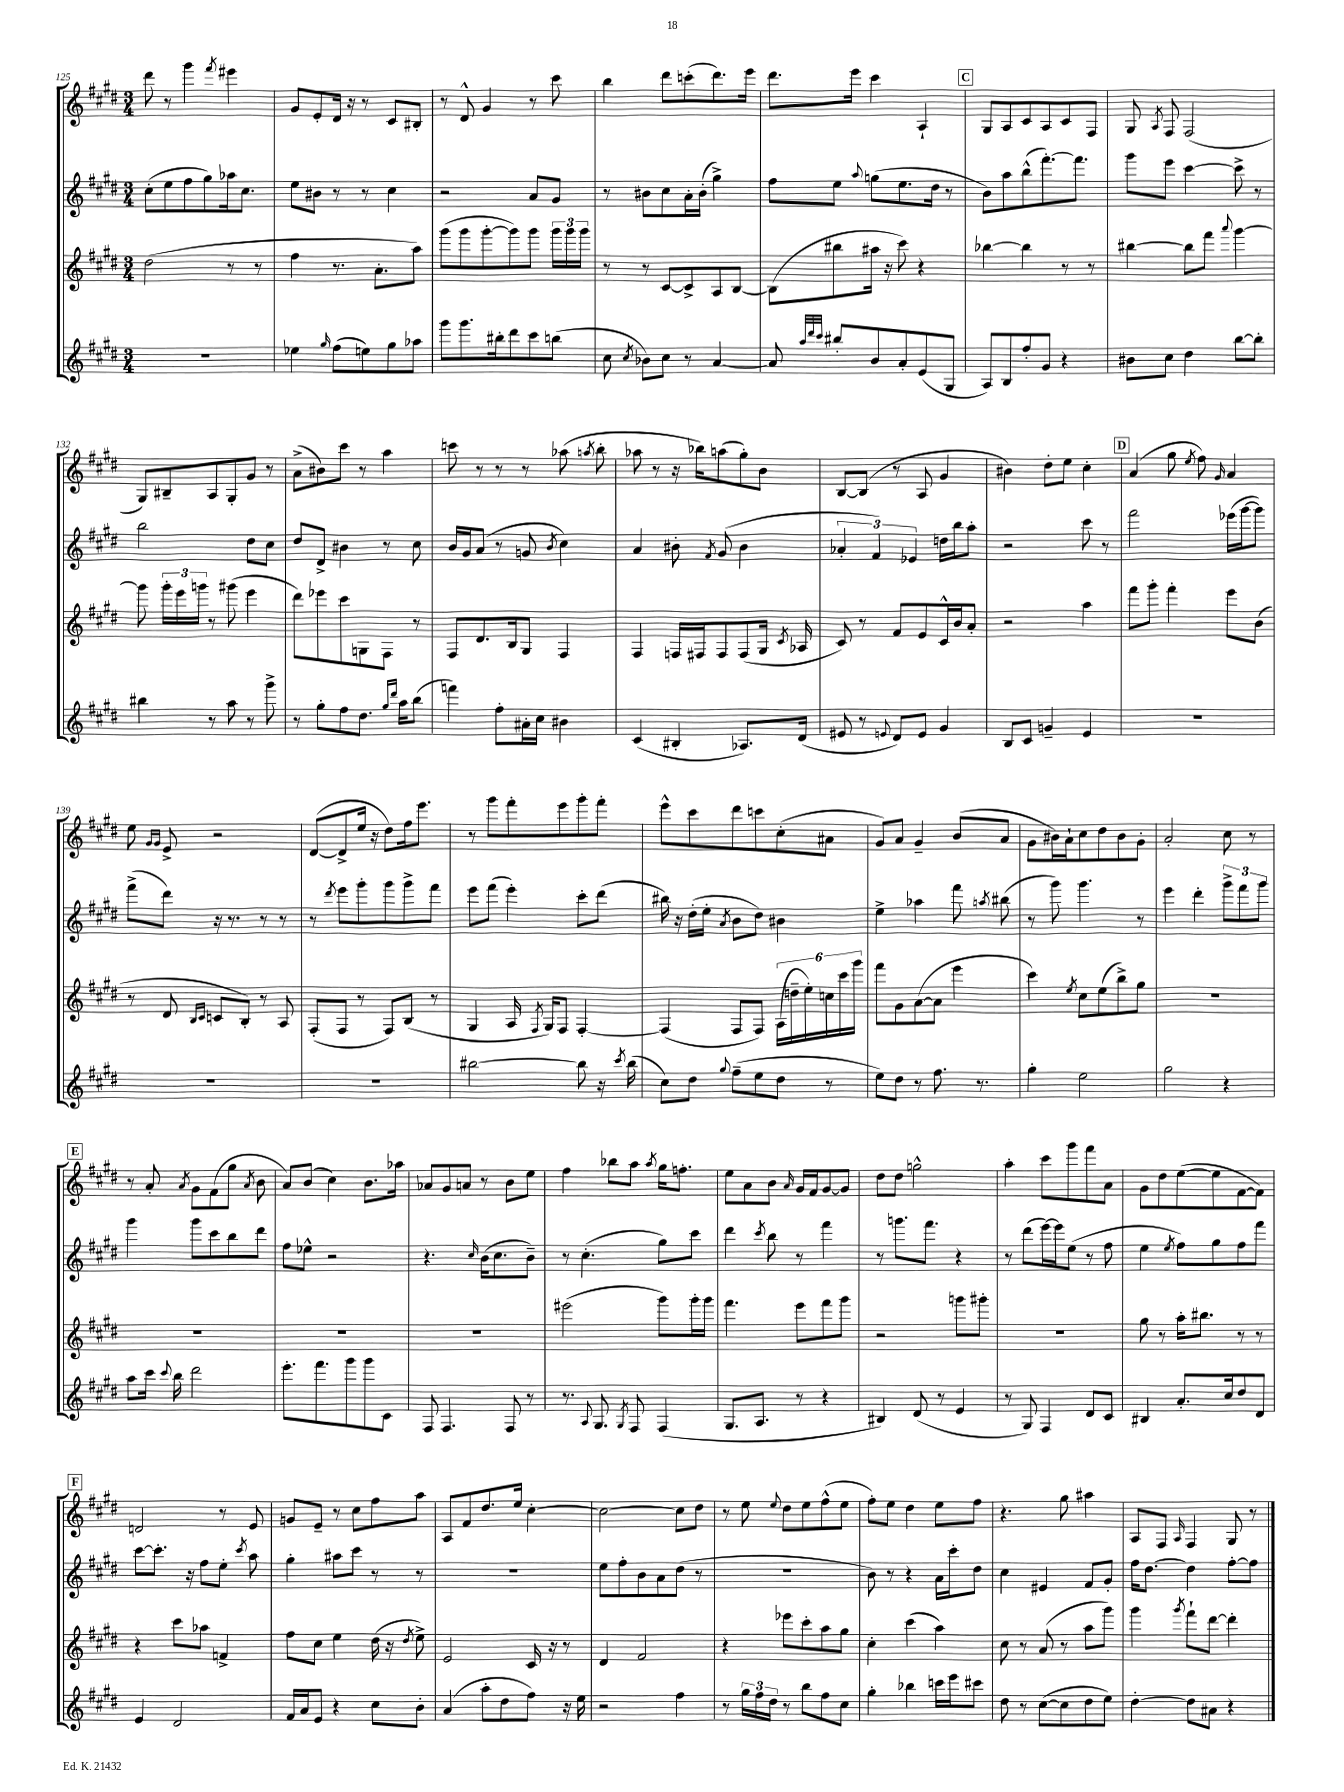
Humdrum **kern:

**kern	**kern	**kern	**kern
*staff4	*staff3	*staff2	*staff1
*clefG2	*clefG2	*clefG2	*clefG2
*k[f#c#g#d#]	*k[f#c#g#d#]	*k[f#c#g#d#]	*k[f#c#g#d#]
*M3/4	*M3/4	*M3/4	*M3/4
2.r	(2dd#	(8cc#'	8ddd#
.	.	8ee	8r
.	.	8ff#	4ggg#
.	.	8gg#)	.
.	.	.	8qfff#
.	8r	16aa-	4eee#
.	.	8.cc#	.
.	8r	.	.
=	=	=	=
4ee-	4ff#	8ee	8g#
.	.	8b#	8e'
16qqgg#	.	.	.
(8ff#	8.r	8r	16d#
.	.	.	16r
8ee)	.	8r	8r
.	8.a'	.	.
8gg#	.	4cc#	8c#
8aa-	8aa)	.	8B#'
=	=	=	=
8ggg#	(8ggg#	2r	8r
8.ggg#	8ggg#	.	8d#^^
.	[8ggg#'	.	4g#
16bb#'	.	.	.
8ddd#	8ggg#])	.	.
8ccc#	8ggg#	8a	8r
(8bb	24ggg#	8g#	8ccc#
.	24ggg#	.	.
.	24ggg#	.	.
=	=	=	=
8cc#	8r	8r	4bb
8qcc#	.	.	.
8b-)	8r	8b#	.
8cc#	[8c#	8cc#	8ddd#
8r	8c#^]	16a'	(8ccc'
.	.	(16b#'	.
[4a	8A	4gg#^)	8.ddd#)
.	[8B	.	.
.	.	.	16eee
=	=	=	=
8a]	(8B]	8ff#	8.ddd#
32qqaa	.	.	.
32qqddd#	.	.	.
32qqccc#	.	.	.
8bb#'	8bb#	8ee	.
.	.	.	16eee
.	.	8qqaa	.
8b	16aa#	(8gg	4ccc#
.	16r	.	.
8a'	8ccc#)	8.ee	.
(8e	4r	.	4A`
.	.	16dd#	.
8G#	.	8r	.
=	=	=	=
8A)	[4bb-	8b)	8G#
8B	.	8aa	8A
8ff#'	4bb-]	(8bb^^	8c#
8g#	.	[8.fff#')	8A
4r	8r	.	8c#
.	.	8.fff#]	.
.	8r	.	8F#
=	=	=	=
8b#	[4bb#	8ggg#	8G#
.	.	.	8qA
8cc#	.	8eee	8F#
4dd#	8bb#]	[4ccc#	(2F#
.	8fff#	.	.
.	8qqaaa	.	.
[8bb	[4ggg#	8ccc#^]	.
8bb']	.	8r	.
=	=	=	=
4bb#	8ggg#]	2bb	8G#)
.	24ggg#'	.	8B#~
.	24eee	.	.
.	24ggg	.	.
8r	8r	.	8A
8aa	(8ggg#	.	8G#'
8r	4eee	8dd#	8g#
8ggg#^	.	8cc#	8r
=	=	=	=
8r	8ddd#)	8dd#	(8a^
8gg#'	8eee-	8d#^	8b#)
8ff#	8ccc#	4b#	8ccc#
8.dd#	8G	.	8r
.	8F#	8r	4aa
16qqgg#	.	.	.
16qqddd#	.	.	.
16aa	.	.	.
(8bb	8r	8cc#	.
=	=	=	=
4fff)	8F#	16b	8ccc
.	.	16g#	.
.	8.d#	(8a	8r
8ff#'	.	8r	8r
.	16B	.	.
16a#'	8G#	8g	8r
16cc#	.	.	.
.	.	8qb	.
4b#	4F#	4cc#)	(8aa-
.	.	.	8qaa
.	.	.	8bb'
=	=	=	=
(4c#	4F#	4a	8aa-
.	.	.	8r
4B#'	16F	8b#'	16r
.	16F#	.	16bb-)
.	.	8qf#	.
.	8F#	(8g#	(8aa
8.A-)	(8F#	4b#	8gg#')
.	16G#	.	8b
.	8qc#	.	.
(16d#	16A-	.	.
=	=	=	=
8e#	8c#)	6a-'	[8B
8r	8r	.	(8B]
.	.	6f#)	.
8qqe	.	.	.
8d#)	8f#	.	8r
.	.	6e-	.
8e	8e	.	8A
4g#	16c#^^	16dd	4g#
.	16b	16bb	.
.	8a'	8aa'	.
=	=	=	=
8B	2r	2r	4b#)
8c#	.	.	.
4g~	.	.	8dd#'
.	.	.	8ee
4e	4aa	8ccc#	4cc#'
.	.	8r	.
=	=	=	=
2.r	8fff#	2fff#	(4a
.	8ggg#'	.	.
.	4fff#'	.	8gg#
.	.	.	8qee
.	.	.	8ff#)
.	.	.	16qqg#
.	8eee	(16eee-	4a
.	.	[16ggg#	.
.	(8b	8ggg#])	.
=	=	=	=
2.r	8r	(8fff#^	8ee
.	.	.	16qqg#
.	.	.	16qqg#
.	8d#	8ddd#)	8e^
.	16qqB	.	.
.	16qqc#	.	.
.	8c	16r	2r
.	.	8.r	.
.	8B')	.	.
.	8r	8r	.
.	8A	8r	.
=	=	=	=
2.r	(8F#'	8r	([8d#
.	.	8qddd#	.
.	8F#	8eee	8d#^]
.	8r	8ggg#'	16ee
.	.	.	16r
.	8F#)	8ggg#	8dd#)
.	(8B	8ggg#^	16ff#
.	.	.	8.eee
.	8r	8fff#	.
=	=	=	=
[2bb#	4G#	8eee	8r
.	.	(8fff#	8ggg#
.	16A	4eee')	8fff#'
.	8qF#	.	.
.	16G#)	.	.
.	8F#	.	8eee
8bb#]	[4F#'	8ccc#'	8ggg#'
16r	.	(8ddd#	8fff#'
8qccc#	.	.	.
(16bb#	.	.	.
=	=	=	=
8cc#)	(4F#]	16bb#)	8eee^^
.	.	16r	.
8dd#	.	(16dd#'	8ccc#
.	.	16ee'	.
8qqgg#	.	8qa	.
(8ff#~	8F#	8b	8ddd#
8ee	8F#)	8dd#)	8ccc
8dd#	(24A	4b#	(8cc#'
.	24dd~	.	.
.	24ee')	.	.
8r	24cc	.	8a#
.	24ccc#	.	.
.	24ggg#	.	.
=	=	=	=
8ee)	8fff#	4ee^	8g#)
8dd#	8g#	.	8a
8r	([8a	4aa-	4g#~
8.ff#	8a]	.	.
.	4eee	8fff#	(8b
8.r	.	.	.
.	.	8qaa	.
.	.	(8bb#	8a
=	=	=	=
4gg#'	4ccc#)	8r	8g#
.	.	8ggg#)	16b#)
.	.	.	16a`
.	8qee	.	.
2ee	8cc#	4.ggg#	8cc#
.	(8ee	.	8dd#
.	8bb^)	.	8b#
.	8gg#	8r	8g#'
=	=	=	=
2gg#	2.r	4eee	2a'
.	.	4ddd#'	.
4r	.	12ggg#^	8cc#
.	.	12fff#	.
.	.	.	8r
.	.	12ggg#	.
=	=	=	=
8aa	2.r	4ggg#	8r
16ccc#	.	.	8a'
8qqccc#	.	.	.
16bb	.	.	.
.	.	.	8qa
2ddd#	.	8ggg#	8g#
.	.	8ccc#	(8f#
.	.	8bb	8gg#
.	.	.	8qa
.	.	8ddd#	8b
=	=	=	=
8.eee'	2.r	8ff#	8a)
.	.	8ee-^^	(8b
8.fff#	.	.	.
.	.	2r	4cc#)
8ggg#	.	.	.
8ggg#	.	.	8.b
8c#	.	.	.
.	.	.	16aa-
=	=	=	=
8F#	2.r	4.r	8a-
4.F#	.	.	8g#
.	.	.	8a
.	.	16qqcc#	.
.	.	(16b	8r
.	.	8.cc#	.
8F#	.	.	8b
8r	.	8b~)	8ee
=	=	=	=
8.r	(2eee#	8r	4ff#
.	.	(4.cc#'	.
8qqA	.	.	.
8.G#	.	.	.
.	.	.	8bb-
8qG#	.	.	.
8F#	.	.	8aa
.	.	.	8qaa
(4F#	8ggg#)	8gg#)	16gg#
.	.	.	8.ff'
.	16ggg#'	8ccc#	.
.	16ggg#	.	.
=	=	=	=
8.G#	4.fff#	4ddd#	8ee
.	.	.	8a
8.A	.	.	.
.	.	8qccc#	.
.	.	8bb	8b
.	.	.	16qqa
8r	8eee	8r	16g#
.	.	.	16f#
4r	8fff#	4fff#	[8g#
.	8ggg#	.	8g#]
=	=	=	=
4B#)	2r	8r	8dd#
.	.	8.ggg	8dd#
(8d#	.	.	2gg^^
.	.	8.fff#	.
8r	.	.	.
4e	8ggg	4r	.
.	8ggg#'	.	.
=	=	=	=
8r	2.r	8r	4aa'
8G#)	.	(8ddd#	.
4F#	.	[16eee)	8ccc#
.	.	16eee]	.
.	.	(8ee	8ggg#
8d#	.	8r	8fff#
8c#	.	8ff#	8a
=	=	=	=
4B#	8gg#	4ee	8g#
.	8r	.	8dd#
.	.	8qee	.
8.a'	16aa'	8ff#)	([8ee
.	8.bb#	.	.
.	.	8gg#	8ee]
16cc#	.	.	.
8dd#	8r	8ff#	[8f#
8d#	8r	8fff#	8f#])
=	=	=	=
4e	4r	[8ccc#	2d
.	.	8.ccc#']	.
2d#	8ccc#	.	.
.	.	16r	.
.	8aa-	8ff#	.
.	4f^	8ee'	8r
.	.	8qccc#	.
.	.	8aa	8e
=	=	=	=
16f#	8ff#	4gg#'	8g
16a	.	.	.
8e	8cc#	.	8e~
4r	4ee	8aa#	8r
.	.	8ccc#	8cc#
8cc#	(16dd#	8r	8ff#
.	16r	.	.
.	8qdd#	.	.
8b'	8ee^)	8r	8aa
=	=	=	=
(4a	2e	2.r	8A
.	.	.	8f#
8aa'	.	.	8.dd#
8dd#	.	.	.
.	.	.	16ee
8ff#)	16c#	.	[4cc#'
.	16r	.	.
16r	8r	.	.
16ee	.	.	.
=	=	=	=
2r	4d#	8ee	2cc#_
.	.	8ff#'	.
.	2f#	8b	.
.	.	8a	.
4ff#	.	(8dd#	8cc#]
.	.	8r	8dd#
=	=	=	=
8r	4r	2.r	8r
24gg#	.	.	8ee
24ff#	.	.	.
24dd#	.	.	.
.	.	.	8qqee
8r	8eee-	.	8dd#
8bb	8ccc#'	.	8ee
8ff#	8aa	.	(8ff#^^
8cc#	8gg#	.	8ee
=	=	=	=
4gg#'	4cc#'	8b)	8ff#')
.	.	8r	8ee
4bb-	(4ccc#	4r	4dd#
16ccc	4aa)	16a	8ee
16eee	.	16ccc#'	.
8ccc#	.	8dd#	8ff#
=	=	=	=
8dd#	8cc#	4cc#	4.r
8r	8r	.	.
([8cc#	(8a	4e#	.
8cc#]	8r	.	8gg#
8dd#	8aa	8f#	4aa#
8ee)	8ggg#)	8g#'	.
=	=	=	=
[4dd#'	4ggg#	16ff#	8A
.	.	[8.dd#	.
.	.	.	8F#
.	8qggg#	.	16qqA
8dd#]	8fff#`	4dd#]	4F#
8a#	[8ddd#	.	.
4r	4ddd#']	[8ff#'	8G#
.	.	8ff#]	8r
==	==	==	==
*-	*-	*-	*-
